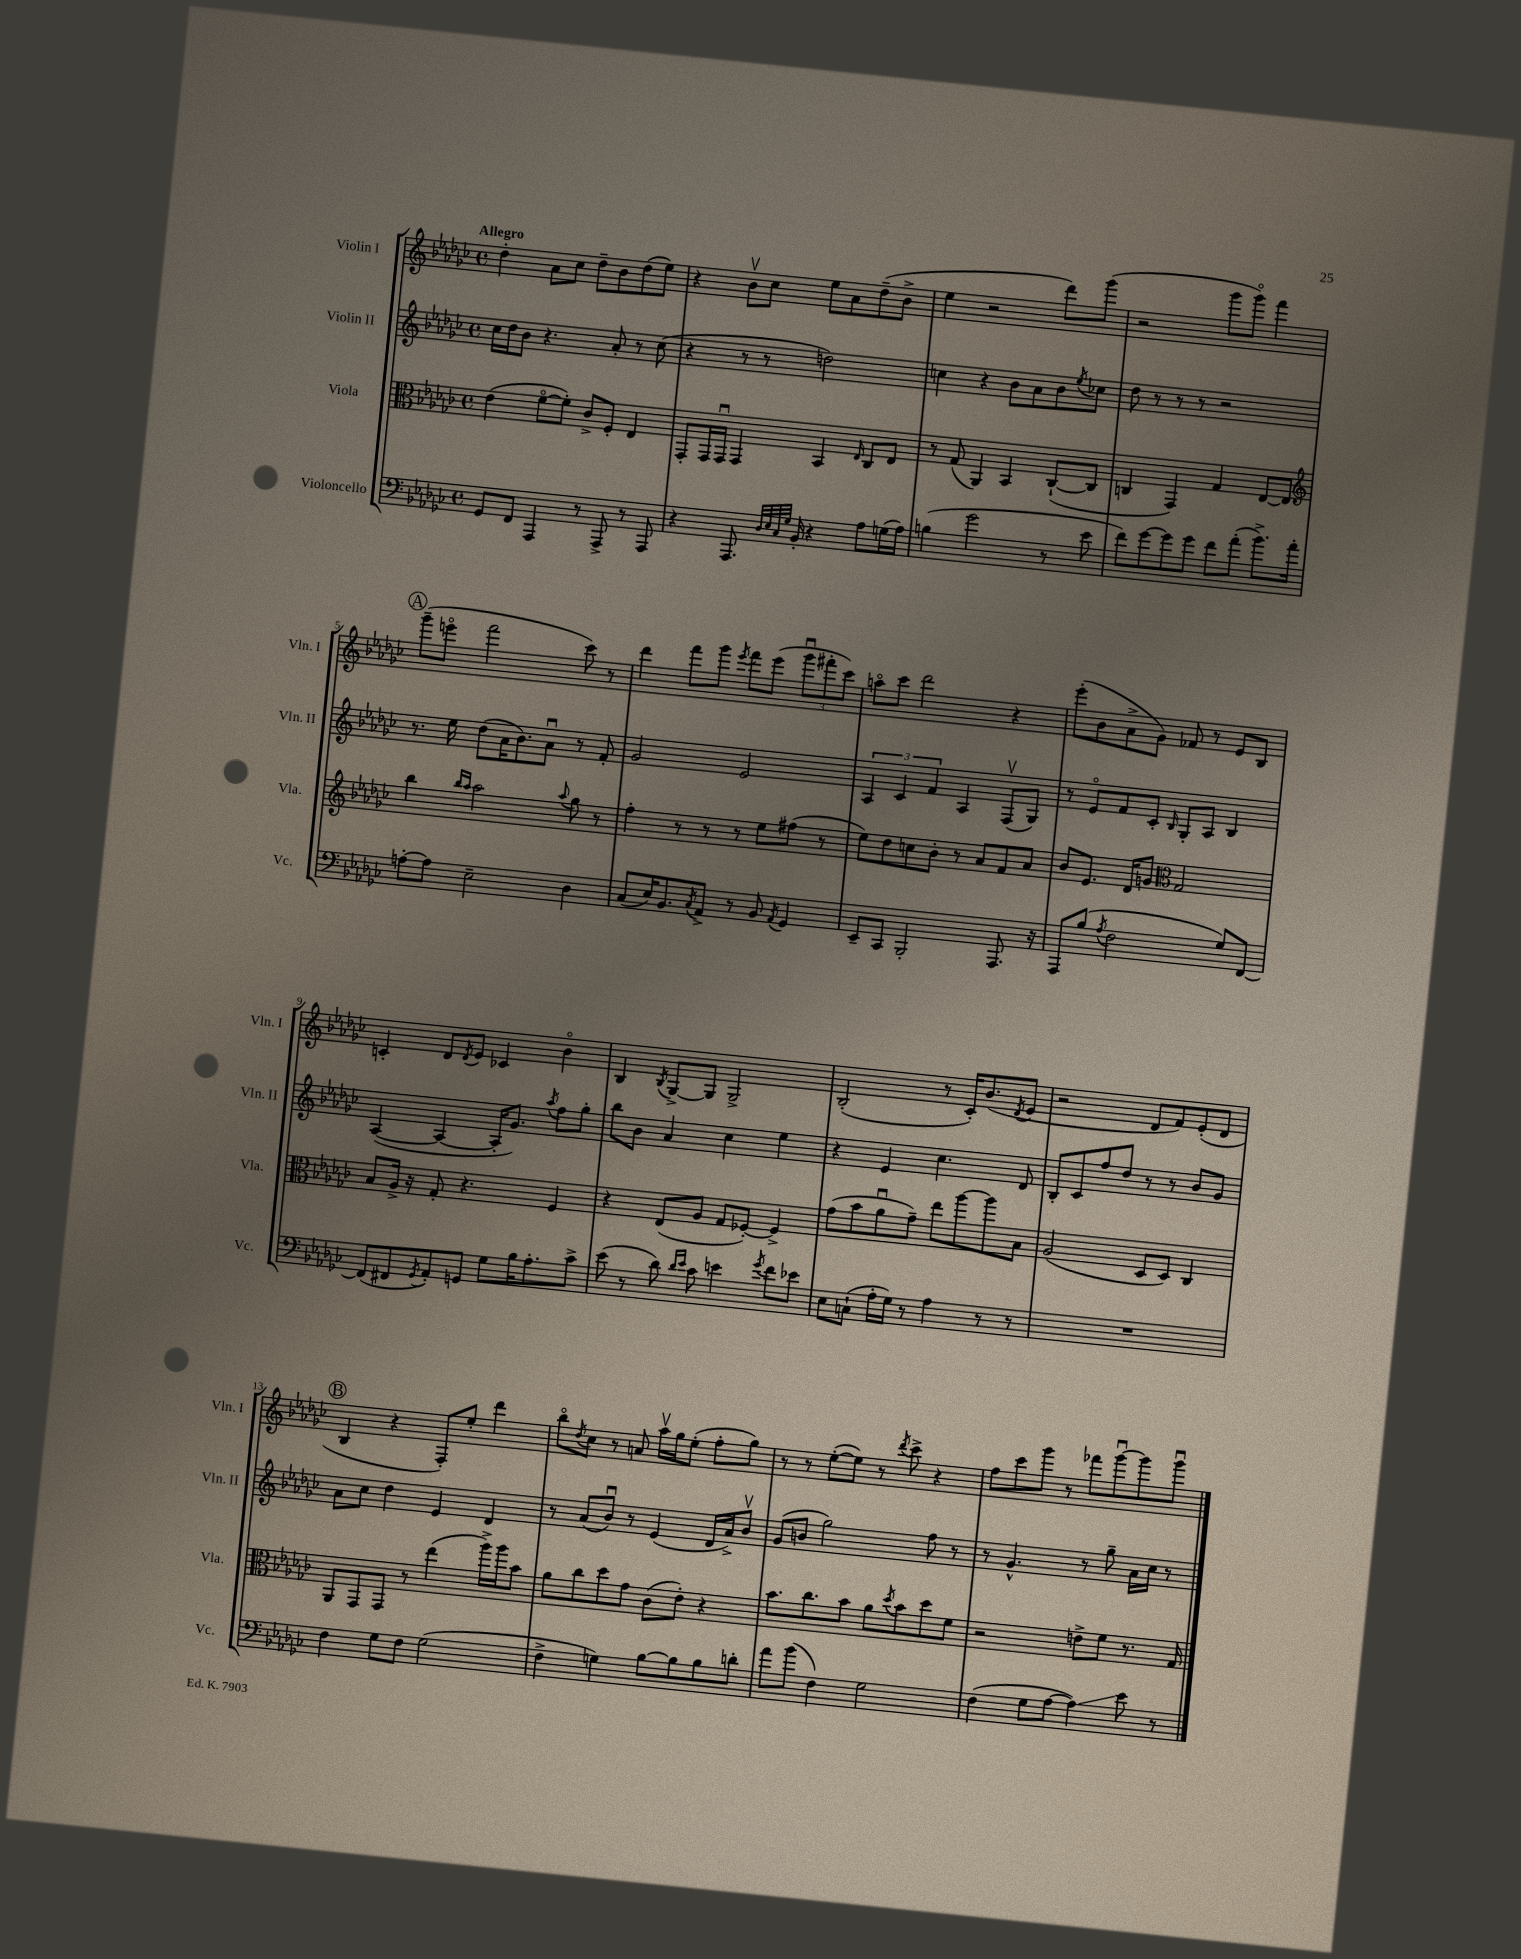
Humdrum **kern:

**kern	**kern	**kern	**kern
*staff4	*staff3	*staff2	*staff1
*clefF4	*clefC3	*clefG2	*clefG2
*k[b-e-a-d-g-c-]	*k[b-e-a-d-g-c-]	*k[b-e-a-d-g-c-]	*k[b-e-a-d-g-c-]
*M4/4	*M4/4	*M4/4	*M4/4
*met(c)	*met(c)	*met(c)	*met(c)
8GG-	(4e-	16cc-	4dd-'
.	.	16dd-	.
8FF	.	8b-	.
4AAA-	[8fo	4.r	8a-
.	8f'])	.	8cc-
8r	8c-^	.	8dd-~
8AAA-^	8F'	8a-'	8b-
8r	4E-	8r	(8dd-
8AAA-	.	(8cc-	8ee-)
=	=	=	=
4r	8GG-'	4r	4r
.	16GG-	.	.
.	16GG-u	.	.
8.AAA-	4GG-	8r	8b-v
.	.	8r	8cc-
32qqD-	.	.	.
32qqE-	.	.	.
32qqC-	.	.	.
32qqG-	.	.	.
16BB-'	.	.	.
4r	4BB-	2dd)	8ee-
.	.	.	8a-
.	16qqE-	.	.
8A-	8C-	.	(8dd-~
(16G	8E-	.	8b-^
16A-)	.	.	.
=	=	=	=
(4B	8r	4cc	4ee-
.	(8G-	.	.
2g-	4AA-)	4r	2r
.	4BB-	8b-	.
.	.	8a-	.
8r	([8C-`	8b-	8ddd-)
.	.	8qee-	.
8e-	8C-]	8cc-	(8ggg-
=	=	=	=
8f)	4C	8dd-	2r
[8g-	.	8r	.
8g-]	4GG-)	8r	.
8g-	.	8r	.
8f	4G-	2r	8ggg-
(8a-'	.	.	8ggg-o)
8.b-^)	[8E-	.	4fff
.	8E-]	.	.
16a-'	.	.	.
=	=	=	=
*	*clefG2	*	*
[8A'	4bb-	8.r	(8ggg-~
8A]	.	.	8eeeo
.	.	16ee-	.
.	16qqbb-	.	.
.	16qqaa-	.	.
2E-~	2aa-	(8dd-	2fff
.	.	16a-	.
.	.	8.b-)	.
.	.	8a-u	.
.	8qqaa-	.	.
4D-	8gg-	8r	8ccc-)
.	8r	8f'	8r
=	=	=	=
(8C-	4ff'	2g-	4ddd-
16E-)	.	.	.
8.BB-	.	.	.
.	8r	.	8fff
8qC-	.	.	.
8AA-^	8r	.	8ggg-
.	.	.	8qeee-
8r	8r	2e-	8fff
8BB-	8ee-	.	(8eee-
8qAA-	.	.	.
4GG-	(8ff#	.	12ggg-u
.	.	.	12fff#'
.	8r	.	.
.	.	.	12ccc-)
=	=	=	=
8EE-~	8ee-)	6A-	8aao
8CC-	8dd-	.	8ccc-
.	.	6c-	.
2BBB-'	8cc	.	2ddd-
.	.	6f	.
.	8b-'	.	.
.	8r	4A-	.
.	8a-	.	.
8.AAA-	8f	(8Fv	4r
.	8a-	8G-)	.
16r	.	.	.
=	=	=	=
8AAA-	8b-	8r	(8eee-'
(8B-	8.e-	8e-o	8b-
8qA-	.	.	.
2F	.	8f	8a-^
.	16d-	.	.
.	8g	8c-'	8g-)
*	*clefC3	*	*
.	.	16qqB-	.
.	2G-	8G-'	8f-
.	.	8A-	8r
8G-)	.	4B-	8e-
[8FF	.	.	8B-
=	=	=	=
(8FF]	8B-	([4A-	4c'
8FF#	16A-^	.	.
.	16r	.	.
8qGG-	.	.	.
8AA-')	8G-'	4A-_	8d-
.	.	.	8qd-
8GG	4.r	.	8e-
8G-	.	16A-']	4c-
.	.	8.g-)	.
16B-	.	.	.
8.A-'	.	.	.
.	.	8qaa-	.
.	4F	8ff	4b-o
8c-^	.	8gg-'	.
=	=	=	=
(8e-	4r	8bb-	4B-
8r	.	8b-	.
.	.	.	8qB-
8d-)	(8E-	4a-	[8G-^
16qqd-	.	.	.
16qqe-	.	.	.
8c-	8A-	.	8G-]
4e	8G-	4cc-	2G-^
.	[8F-')	.	.
8qg-	.	.	.
8f	4F-^]	4ee-	.
8e-	.	.	.
=	=	=	=
8E-	(8g-	4r	(2B-'
(8C`	8b-	.	.
16A-'	8a-u	4e-	.
16G-)	.	.	.
8r	8g-~)	.	.
4A-	8ee-	4.cc-	8r
.	[8aa-	.	16c-')
.	.	.	(8.b-
8r	8aa-]	.	.
.	.	.	8qd-
8r	8B-	8d-	8e-
=	=	=	=
1r	(2A-	8B-'	2r
.	.	8c-	.
.	.	8ff	.
.	.	8dd-	.
.	8D-	8r	8d-
.	8D-)	8r	8f)
.	4C-	8b-	(8e-'
.	.	8g-	8d-
=	=	=	=
4F	8AA-	8a-	4B-
.	8GG-	8cc-	.
8G-	8GG-	4dd-	4r
8F	8r	.	.
(2G-	(4ee-	4e-	8F')
.	.	.	8ee-'
.	16aa-^)	4d-	4ddd-
.	16aa-	.	.
.	8b-	.	.
=	=	=	=
4F^	8a-	8r	8bb-o
.	.	.	8qdd-
.	8cc-	(8a-	8cc-
4G)	8dd-	8b-u)	8r
.	8g-	8r	8a
[8B-	(8c-	(4e-	16aa-v
.	.	.	16gg-
8B-]	8e-')	.	(8ee-'
8B-	4r	16d-	8ff'
.	.	16a-^)	.
8d'	.	8b-v	8gg-)
=	=	=	=
8a-	8.b-	(8g-	8r
(8b-	.	8b	8r
.	8.cc-	.	.
4F)	.	2gg-)	([8ee-'
.	8b-	.	8ee-])
2G-	8a-	.	8r
.	8qdd-	.	8qddd-
.	8b-	.	8ccc-^
.	8dd-	8ff	4r
.	8f	8r	.
=	=	=	=
(4F	2r	8r	8ff
.	.	4.g-^^	8ccc-
8G-	.	.	8ggg-
[8A-	.	.	8r
4A-])	8e^	8r	8fff-
.	8f	8gg-~	[8ggg-u
8e-	8.r	16a-	8ggg-]
.	.	16cc-	.
8r	.	8r	8ggg-u
.	16G-	.	.
==	==	==	==
*-	*-	*-	*-
